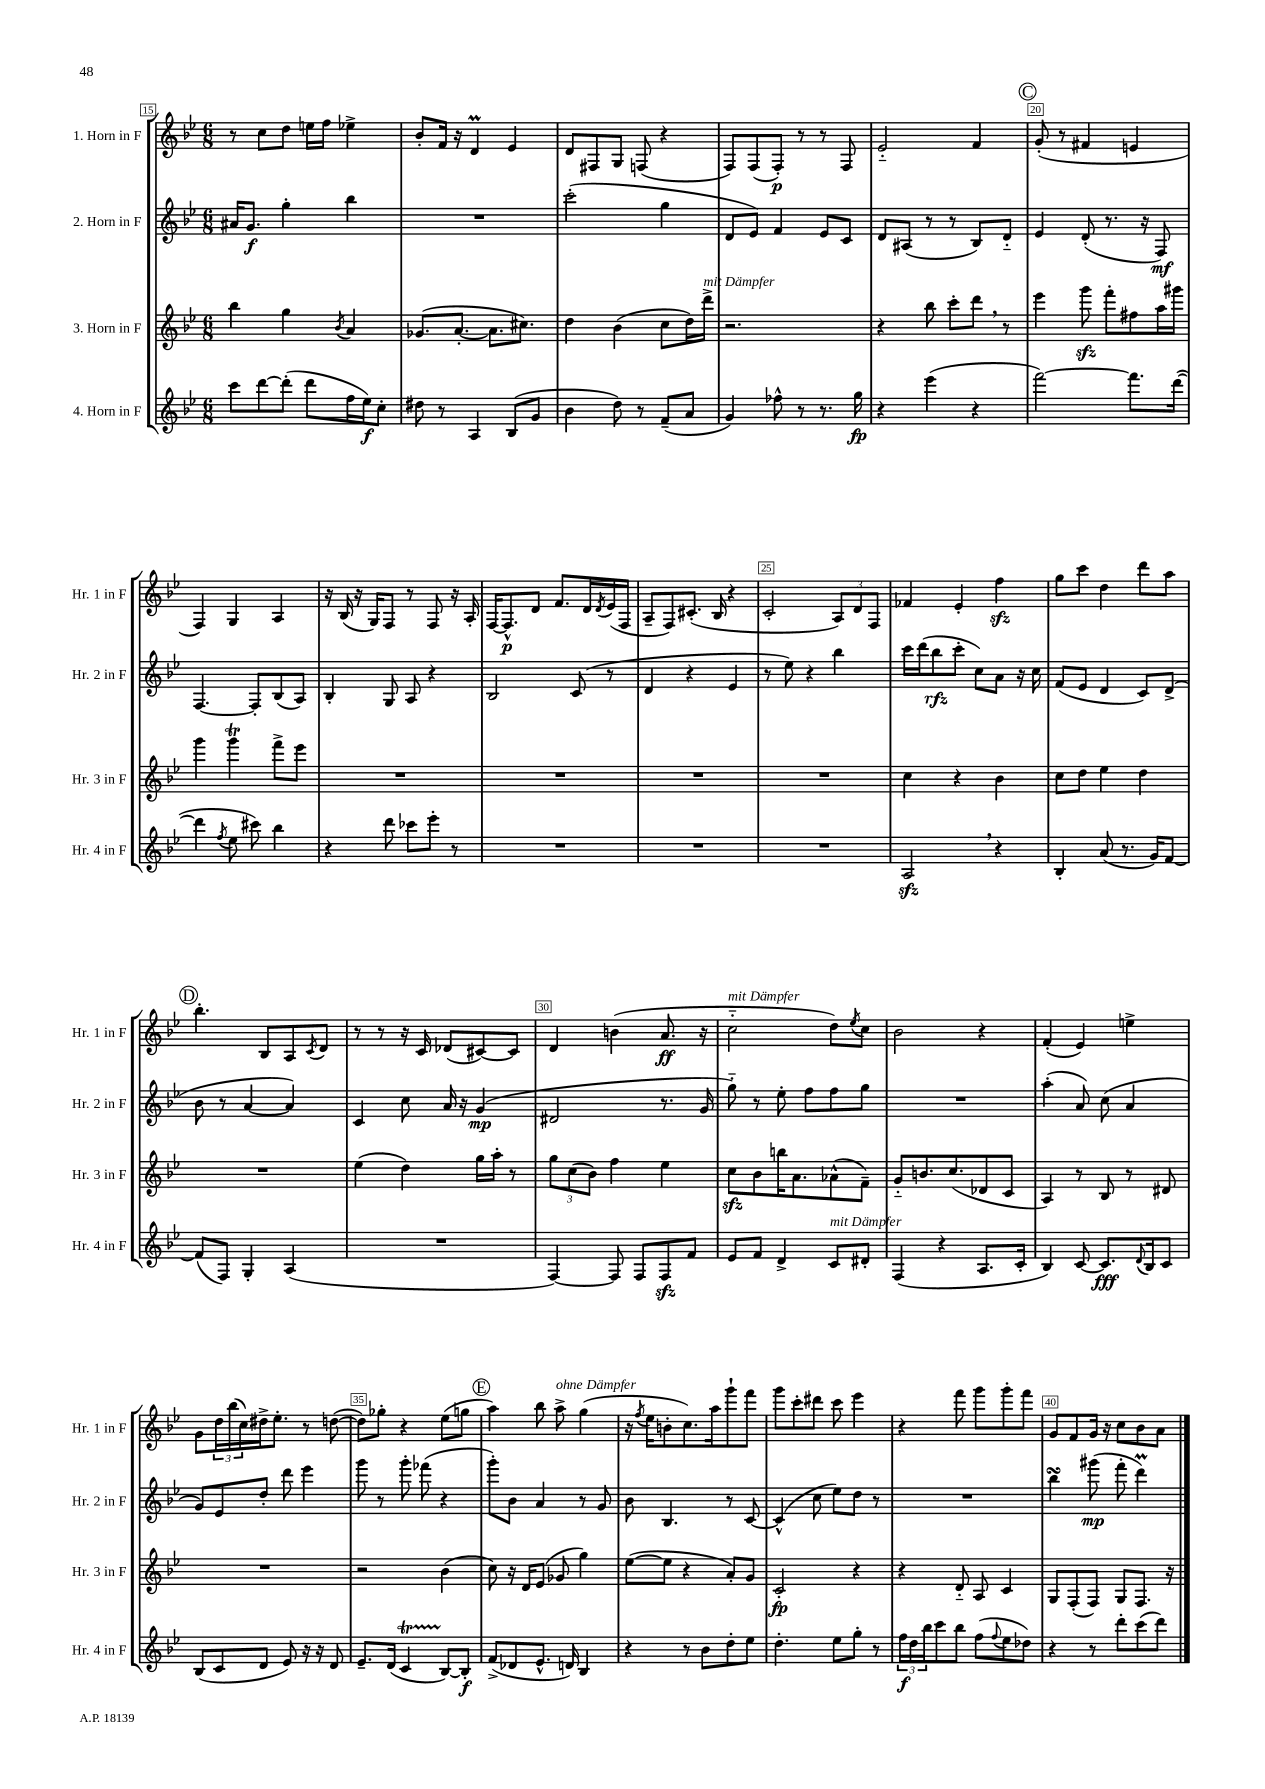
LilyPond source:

<<
\new StaffGroup <<
\new Staff = "s0" \with { instrumentName = "1. Horn in F" shortInstrumentName = "Hr. 1 in F" } {
    \clef treble \key bes \major \numericTimeSignature \time 6/8
    r8 c''8 d''8 e''16 f''16 ees''4-> |
    bes'8-. f'16 r16 d'4\prall ees'4 |
    d'8 fis8 g8 f8( r4 |
    f8) f8( f8-.\p) r8 r8 f8 |
    ees'2-_ f'4 |
    \mark \markup { \circle "C" } g'8-.( r8 fis'4 e'4 |
    f4) g4 a4 |
    r16 bes16( r16 g16) f8 r8 f8 r16 a16-. |
    f16~ f8.-^\p d'8 f'8. d'16 \acciaccatura { d'8 } ees'16( f16 |
    a8-- f8) cis'8.-.( bes16 r4 |
    c'2-. \tuplet 3/2 { a8) d'8 f8 } |
    fes'4 ees'4-. f''4\sfz |
    g''8 c'''8 d''4 d'''8 a''8 |
    \mark \markup { \circle "D" } bes''4.-. bes8 a8 \acciaccatura { c'8 } d'8 |
    r8 r8 r16 c'16 des'8( cis'8~) cis'8 |
    d'4 b'4( a'8.\ff r16 |
    c''2-_^\markup { \italic "mit Dämpfer" } d''8) \acciaccatura { ees''8 } c''8 |
    bes'2 r4 |
    f'4-.( ees'4) e''4-> |
    g'8 \tuplet 3/2 { d''16 bes''16( c''16) } dis''16-> ees''8.-. r8 d''8~( |
    d''8) ges''8-. r4 ees''8( g''8 |
    \mark \markup { \circle "E" } a''4) bes''8 a''8->^\markup { \italic "ohne Dämpfer" } g''4( |
    r16 \acciaccatura { f''8 } ees''16 b'8-. c''8.) a''16 g'''8-! f'''8 |
    g'''8 c'''8-. dis'''8 c'''8 ees'''4 |
    r4 f'''8 g'''8 g'''8-. f'''8 |
    g'8 f'8 g'16 r16 c''8 bes'8 a'8 \bar "|." |
}
\new Staff = "s1" \with { instrumentName = "2. Horn in F" shortInstrumentName = "Hr. 2 in F" } {
    \clef treble \key bes \major \numericTimeSignature \time 6/8
    ais'16 g'8.\f g''4-. bes''4 |
    R2. |
    c'''2-.( g''4 |
    d'8 ees'8) f'4 ees'8 c'8 |
    d'8 ais8( r8 r8 bes8) d'8-_ |
    \mark \markup { \circle "C" } ees'4 d'8-.( r8. r16 f8\mf) |
    f4.~ f8-. bes8( a8) |
    bes4-. g8 a8 r4 |
    bes2 c'8( r8 |
    d'4 r4 ees'4 |
    r8 ees''8) r4 bes''4 |
    c'''16 d'''16( bes''8\rfz c'''8-. c''8) a'8 r16 c''16 |
    f'8( ees'8 d'4 c'8) d'8->( |
    \mark \markup { \circle "D" } bes'8 r8 a'4~ a'4) |
    c'4 c''8 a'16 r16 g'4\mp( |
    dis'2 r8. g'16 |
    g''8-_) r8 ees''8-. f''8 f''8 g''8 |
    R2. |
    a''4-.( a'8) c''8( a'4 |
    g'8) ees'8 d''8-. d'''8 ees'''4 |
    g'''8 r8 g'''8-. fes'''8( r4 |
    \mark \markup { \circle "E" } g'''8-.) bes'8 a'4 r8 g'8 |
    bes'8 bes4. r8 c'8~ |
    c'4-^( c''8 ees''8) d''8 r8 |
    R2. |
    bes''4\turn gis'''8\mp( f'''8-. d'''4\prall) \bar "|." |
}
\new Staff = "s2" \with { instrumentName = "3. Horn in F" shortInstrumentName = "Hr. 3 in F" } {
    \clef treble \key bes \major \numericTimeSignature \time 6/8
    bes''4 g''4 \acciaccatura { bes'8 } a'4 |
    ges'8.( a'8.~-. a'8. cis''8.) |
    d''4 bes'4( c''8 d''16) d'''16->^\markup { \italic "mit Dämpfer" } |
    r2. |
    r4 bes''8 c'''8-. d'''8 \breathe r8 |
    \mark \markup { \circle "C" } ees'''4 g'''8\sfz f'''8-. fis''8 a''16 gis'''16 |
    g'''4 g'''4\trill f'''8-> ees'''8 |
    R2. |
    R2. |
    R2. |
    R2. |
    c''4 r4 bes'4 |
    c''8 d''8 ees''4 d''4 |
    \mark \markup { \circle "D" } R2. |
    ees''4( d''4) g''16 a''16-. r8 |
    \tuplet 3/2 { g''8 c''8( bes'8) } f''4 ees''4 |
    c''8\sfz bes'8 b''16 a'8. aes'8-^( f'8--) |
    g'8-_ b'8. c''8.( des'8 c'8 |
    a4) r8 bes8 r8 dis'8 |
    R2. |
    r2 bes'4( |
    \mark \markup { \circle "E" } c''8) r16 d'16 ees'8( ges'8 g''4) |
    ees''8~( ees''8 r4 a'8-.) g'8 |
    c'2-.\fp r4 |
    r4 d'8-_ a8 c'4 |
    g8 f8-.( f8) g8 f8. r16 \bar "|." |
}
\new Staff = "s3" \with { instrumentName = "4. Horn in F" shortInstrumentName = "Hr. 4 in F" } {
    \clef treble \key bes \major \numericTimeSignature \time 6/8
    c'''8 d'''8~ d'''8-.( d'''8 f''16 ees''16\f) c''8-. |
    dis''8 r8 a4 bes8( g'8 |
    bes'4 d''8) r8 f'8--( a'8 |
    g'4) fes''8-^ r8 r8. g''16\fp |
    r4 ees'''4( r4 |
    \mark \markup { \circle "C" } f'''2~) f'''8. d'''16~( |
    d'''4 \acciaccatura { f''8 } ees''8 cis'''8) bes''4 |
    r4 d'''8 ces'''8 ees'''8-. r8 |
    R2. |
    R2. |
    R2. |
    a2\sfz \breathe r4 |
    bes4-. a'8( r8. g'16) f'8~ |
    \mark \markup { \circle "D" } f'8( f8) g4-. a4( |
    R2. |
    f4~) f8 f8 f8\sfz f'8 |
    ees'8 f'8 d'4-> c'8^\markup { \italic "mit Dämpfer" } dis'8-. |
    f4( r4 a8. c'16-. |
    bes4) c'8~ c'8.\fff \appoggiatura { d'8 } bes16 c'8 |
    bes8( c'8 d'8 ees'8) r16 r16 d'8 |
    ees'8.-- d'16( c'4\startTrillSpan bes8~\stopTrillSpan) bes8-.\f |
    \mark \markup { \circle "E" } f'8->( des'8 ees'8.-^ d'16) bes4 |
    r4 r8 bes'8 d''8-. ees''8 |
    d''4.-. ees''8 g''8-. r8 |
    \tuplet 3/2 { f''16\f d''16 bes''16 } c'''8 bes''8 f''8( \appoggiatura { f''8 } ees''8 des''8) |
    r4 r8 d'''8-. c'''8( d'''8) \bar "|." |
}
>>
>>
\layout { \context { \Score currentBarNumber = #15 \override BarNumber.break-visibility = ##(#f #t #t) barNumberVisibility = #(every-nth-bar-number-visible 5) \override BarNumber.stencil = #(make-stencil-boxer 0.1 0.3 ly:text-interface::print) } }
